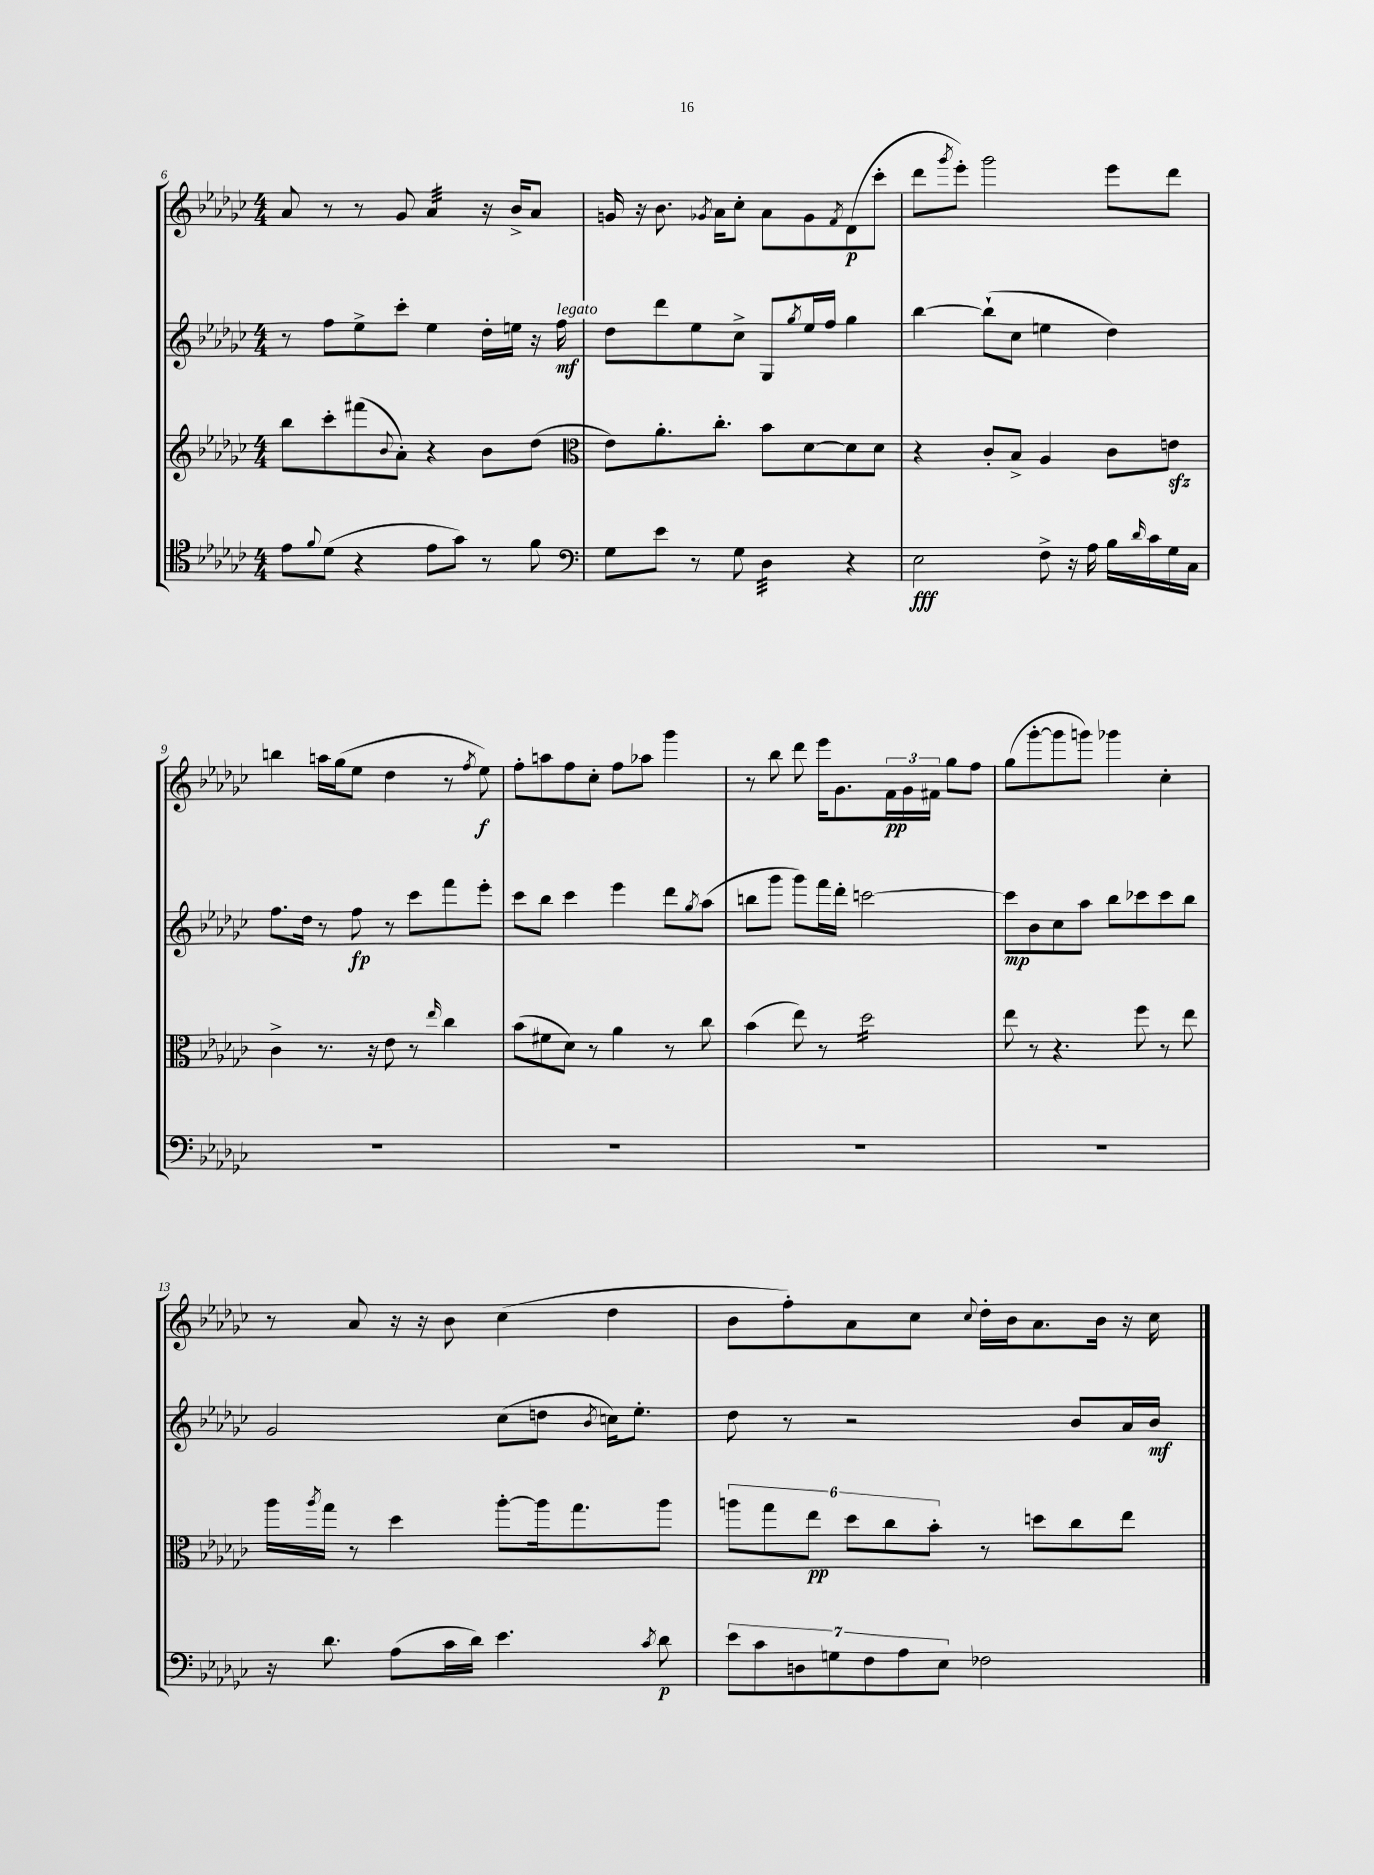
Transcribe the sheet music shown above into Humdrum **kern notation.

**kern	**kern	**kern	**kern
*staff4	*staff3	*staff2	*staff1
*clefC4	*clefG2	*clefG2	*clefG2
*k[b-e-a-d-g-c-]	*k[b-e-a-d-g-c-]	*k[b-e-a-d-g-c-]	*k[b-e-a-d-g-c-]
*M4/4	*M4/4	*M4/4	*M4/4
8e-	8bb-	8r	8a-
8qqf	.	.	.
(8d-	8ccc-'	8ff	8r
4r	(8fff#	8ee-^	8r
.	8qqb-	.	.
.	8a-')	8ccc-'	8g-
8e-	4r	4ee-	4a-
8g-)	.	.	.
8r	8b-	16dd-'	16r
.	.	16ee	16b-^
8f	(8dd-	16r	8a-
.	.	16ff	.
=	=	=	=
*clefF4	*clefC3	*	*
8G-	8e-)	8dd-	16g
.	.	.	16r
8e-	8.a-'	8ddd-	8.b-
8r	.	8ee-	.
.	.	.	8qg-
.	8.cc-'	.	16a-
8G-	.	8cc-^	8cc-'
4D-	8b-	8G-	8a-
.	.	8qgg-	.
.	[8d-	16ee-	8g-
.	.	16ff	.
.	.	.	8qf
4r	8d-]	4gg-	(8d-
.	8d-	.	8ccc-'
=	=	=	=
2E-	4r	[4bb-	8ddd-
.	.	.	8qggg-
.	.	.	8eee-')
.	8c-'	(8bb-`]	2ggg-
.	8B-^	8cc-	.
8F^	4A-	4ee	.
16r	.	.	.
16A-	.	.	.
16B-	8c-	4dd-)	8eee-
16qqd-	.	.	.
16c-	.	.	.
16G-	8e	.	8ddd-
16C-	.	.	.
=	=	=	=
1r	4c-^	8.ff	4bb
.	.	16dd-	.
.	8.r	8r	16aa
.	.	.	(16gg-
.	.	8ff	8ee-
.	16r	.	.
.	8e-	8r	4dd-
.	8r	8ccc-	.
.	16qqee-	.	.
.	4cc-	8fff	8r
.	.	.	8qff
.	.	8eee-'	8ee-)
=	=	=	=
1r	(8b-	8ccc-	8ff'
.	8f#	8bb-	8aa
.	8d-)	4ccc-	8ff
.	8r	.	8cc-'
.	4a-	4eee-	8ff
.	.	.	8aa-
.	8r	8ddd-	4ggg-
.	.	8qgg-	.
.	8cc-	(8aa-	.
=	=	=	=
1r	(4b-	8bb	8r
.	.	8ggg-	8bb-
.	8ee-)	8ggg-)	8ddd-
.	8r	16fff	16eee-
.	.	16ddd-'	8.g-
.	2dd-	[2ccc	.
.	.	.	24f
.	.	.	24g-
.	.	.	24f#
.	.	.	8gg-
.	.	.	8ff
=	=	=	=
1r	8ee-	8ccc]	(8gg-
.	8r	8b-	[8ggg-'
.	4.r	8cc-	8ggg-]
.	.	8aa-	8ggg)
.	.	8bb-	4ggg-
.	8ff	8ccc-	.
.	8r	8ccc-	4cc-'
.	8ee-	8bb-	.
=	=	=	=
16r	16aa-	2g-	8r
.	8qaa-	.	.
8.d-	16gg-	.	.
.	8r	.	8a-
(8A-	4dd-	.	16r
.	.	.	16r
16c-	.	.	8b-
16d-)	.	.	.
4.e-	[8aa-'	(8cc-	(4cc-
.	16aa-]	8dd	.
.	8.gg-	.	.
.	.	8qb-	.
.	.	16cc)	4dd-
.	.	8.ee-'	.
8qc-	.	.	.
8d-	8aa-	.	.
=	=	=	=
14e-	12aa	8dd-	8b-
14c-	.	.	.
.	12gg-	.	.
.	.	8r	8ff')
14D	.	.	.
.	12ee-	.	.
14G	.	.	.
.	12dd-	2r	8a-
14F	.	.	.
.	12cc-	.	.
14A-	.	.	.
.	.	.	8cc-
.	12b-'	.	.
14E-	.	.	.
.	.	.	8qqcc-
2F-	8r	.	16dd-'
.	.	.	16b-
.	8dd	.	8.a-
.	8cc-	8b-	.
.	.	.	16b-
.	8ee-	16a-	16r
.	.	16b-	16cc-
==	==	==	==
*-	*-	*-	*-
